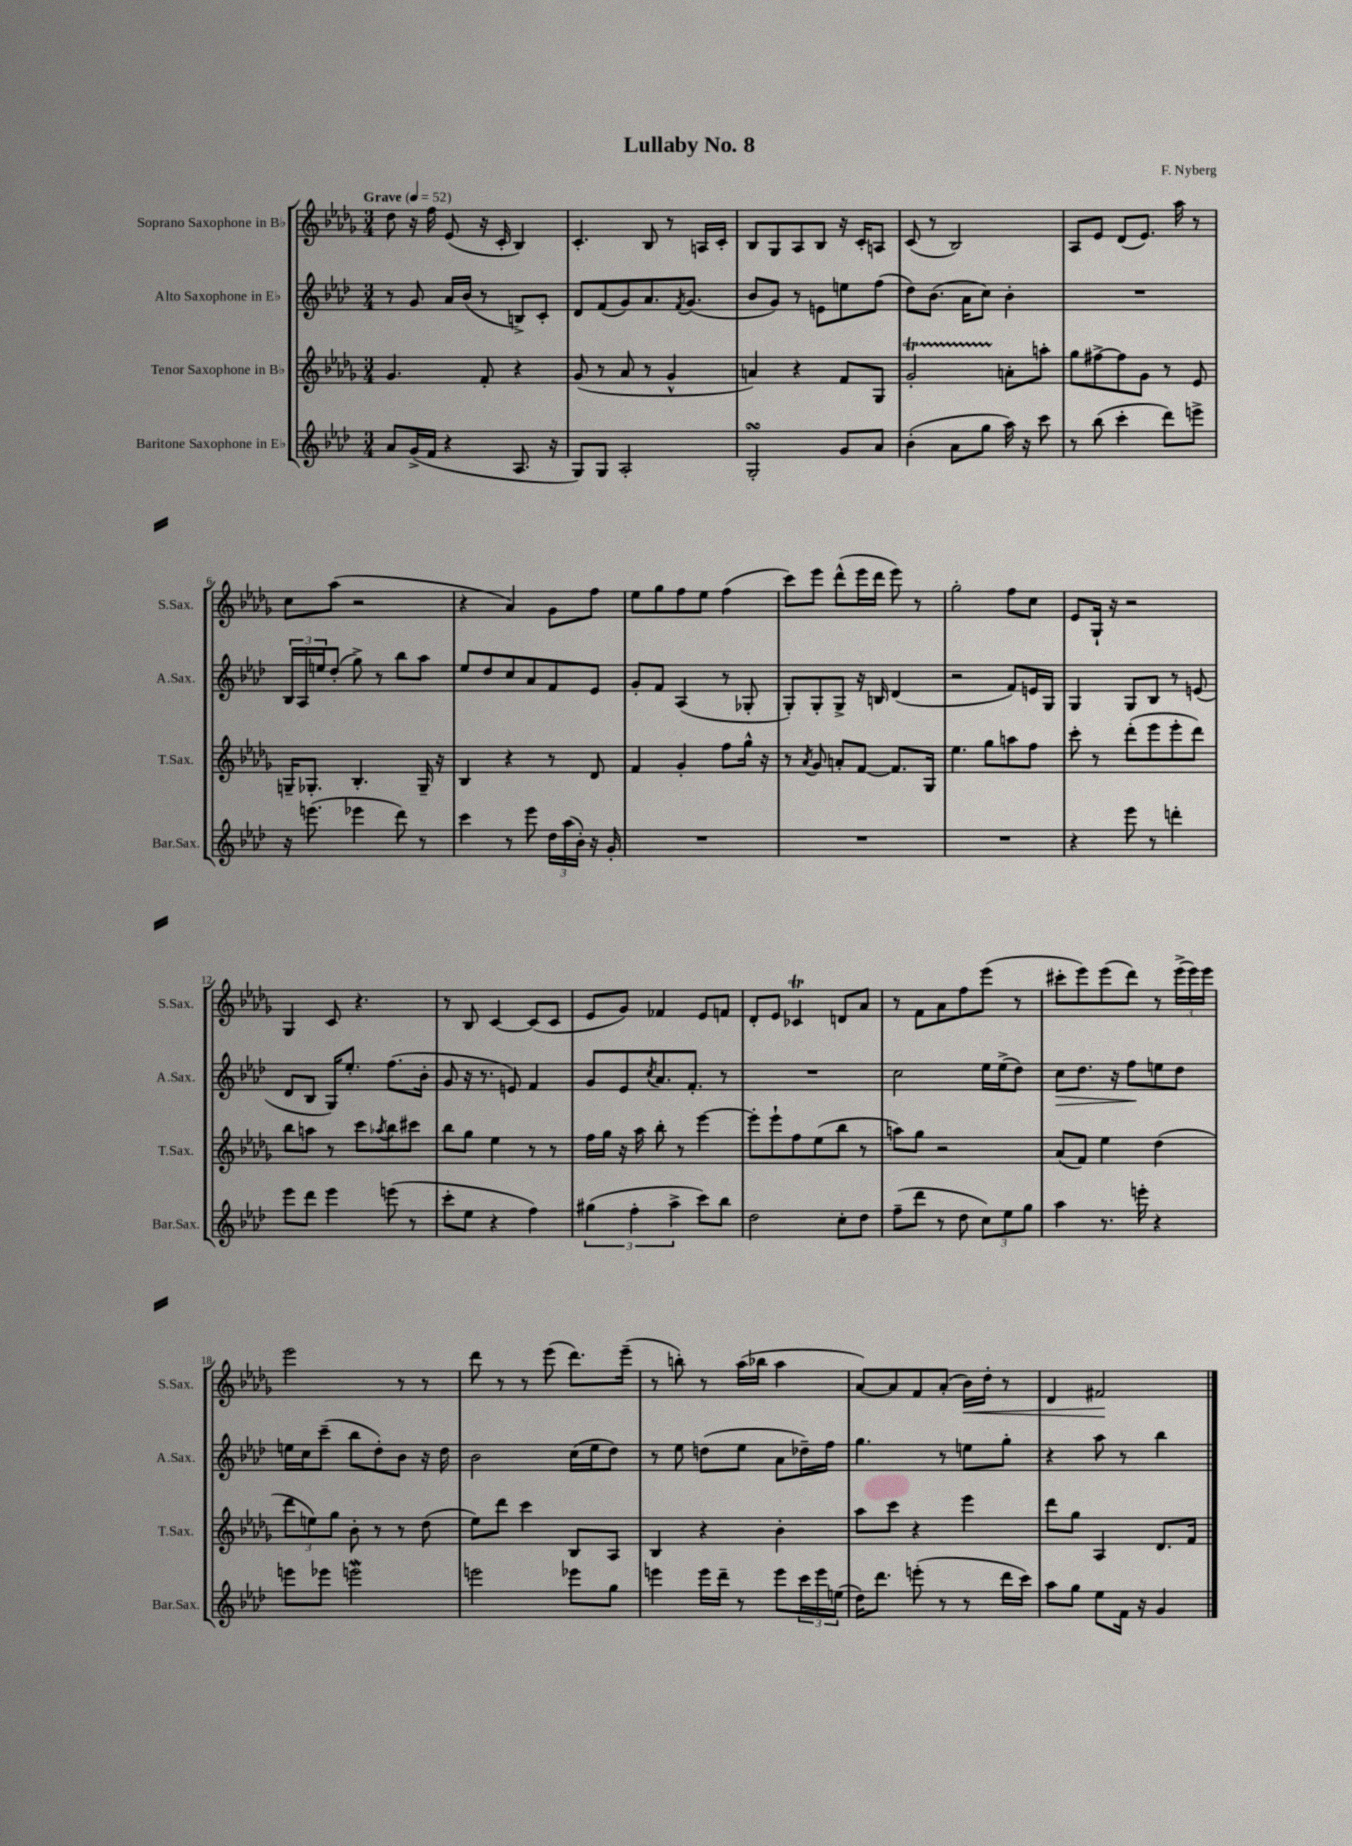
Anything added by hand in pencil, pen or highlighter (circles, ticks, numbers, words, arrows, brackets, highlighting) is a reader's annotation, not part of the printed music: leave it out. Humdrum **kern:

**kern	**kern	**kern	**kern
*staff4	*staff3	*staff2	*staff1
*clefG2	*clefG2	*clefG2	*clefG2
*k[b-e-a-d-]	*k[b-e-a-d-g-]	*k[b-e-a-d-]	*k[b-e-a-d-g-]
*M3/4	*M3/4	*M3/4	*M3/4
*MM52	*MM52	*MM52	*MM52
8a-	4.g-	8r	8dd-
(16g^	.	8g	16r
16f	.	.	16ff
4r	.	16a-	(8e-
.	.	(16b-	.
.	8f'	8r	16r
.	.	.	16c'
8.A-	4r	8B^)	4B-)
.	.	8c'	.
16r	.	.	.
=	=	=	=
8G)	(8g-	8d-	4.c'
8G	8r	(8f	.
2A-'	8a-	8g)	.
.	8r	8.a-	8B-
.	4g-^^	.	8r
.	.	8qf	.
.	.	(8.g	.
.	.	.	16A
.	.	.	16c'
=	=	=	=
2G'	4a)	8b-	8B-
.	.	8g)	8G-
.	4r	8r	8A-
.	.	8e	8B-
8g	8f	8ee	16r
.	.	.	16c'
8a-	8G-	(8ff	8A
=	=	=	=
(4b-'	2g-'	8dd-)	(8c
.	.	(8.b-	8r
8a-	.	.	2B-)
.	.	16a-	.
8gg	.	8cc)	.
16aa-)	8a'	4b-'	.
16r	.	.	.
8ccc	8aa'	.	.
=	=	=	=
8r	8gg-	2.r	8A-
(8bb-	[8ff#^	.	8e-
4ccc'	8ff#]	.	(8d-
.	8g-	.	8.e-)
8ddd-)	8r	.	.
.	.	.	16aa-
8eee^	8e-	.	8r
=	=	=	=
16r	16G~	24B-	8cc
.	.	24A-	.
(8.eee	8.G-'	.	.
.	.	24ee	.
.	.	(8dd-'	(8aa-
4eee-	4.B-'	8gg^)	2r
.	.	8r	.
8ddd-)	.	8bb-	.
8r	16G-~	8aa-	.
.	16r	.	.
=	=	=	=
4ccc	4B-	8ee-	4r
.	.	8dd-	.
8r	4r	8cc	4a-)
8eee-	.	8a-	.
24dd-	8r	8f	8g-
(24aa-	.	.	.
24b-')	.	.	.
16r	8d-	8e-	8ff
16g'	.	.	.
=	=	=	=
2.r	4f	8g'	8ee-
.	.	8f	8gg-
.	4g-'	(4A-	8ff
.	.	.	8ee-
.	8ff	8r	(4ff
.	16gg-^^	8G-'	.
.	16r	.	.
=	=	=	=
2.r	8r	8G')	8ccc)
.	8qa-	.	.
.	8g-	8G'	8eee-
.	8a'	8G^	(8ddd-^^
.	[8f	16r	16eee-
.	.	16B	16ddd-
.	8.f]	(4d-	8eee-)
.	.	.	8r
.	16G-	.	.
=	=	=	=
2.r	4.ee-	2r	2gg-'
.	8gg-	.	.
.	8aa	8f)	8ff
.	8ff	16e	8cc
.	.	16G	.
=	=	=	=
4r	8ccc'	4G	8e-
.	8r	.	16G-`
.	.	.	16r
8eee-	(8ddd-'	8G	2r
8r	8eee-	8B-	.
4ddd'	8eee-'	8r	.
.	8ddd-)	(8e	.
=	=	=	=
8eee-	8bb-	8d-	4G-
8ddd-	8aa	8B-	.
4eee-	8r	16G)	8c
.	.	8.ee-'	.
.	8ccc	.	4.r
.	8qaa-	.	.
(8eee	8bb-	(8.ff	.
8r	8ccc#	.	.
.	.	16b-'	.
=	=	=	=
8ccc'	8bb-	8g	8r
8ee-	8gg-	16r	8B-
.	.	8.r	.
4r	4ee-	.	[4c
.	.	8e)	.
4ff)	8r	4f	(8c]
.	8r	.	8c
=	=	=	=
(6gg#	16ff	8g	8e-
.	16gg-	.	.
.	16r	8e-	8g-)
6ff'	.	.	.
.	16aa-	.	.
.	.	8qcc	.
.	8bb-'	8.a-	4f-
6aa-^	.	.	.
.	8r	.	.
.	.	8.f'	.
8ccc)	[4eee-	.	8e-
8bb-	.	8r	8f
=	=	=	=
2dd-	8eee-']	2.r	8d-'
.	8eee-`	.	8e-
.	8ff	.	4c-
.	(8ee-	.	.
8cc'	8bb-	.	8d
8dd-	8r	.	8a-
=	=	=	=
(8ff~	8aa)	2cc	8r
8ddd-	8gg-	.	8f
8r	2r	.	8a-
8dd-	.	.	8ff
12cc)	.	16ee-	(8eee-
.	.	(16ee-^	.
12ee-	.	.	.
.	.	8dd-)	8r
12gg	.	.	.
=	=	=	=
4aa-	(8a-	8cc	8ccc#'
.	8f)	8.dd-	8eee-)
8.r	4ee-	.	(8eee-
.	.	16r	.
.	.	8ff	8ddd-)
16eee'	.	.	.
4r	(4dd-	8ee	8r
.	.	8dd-	(24eee-^
.	.	.	24eee-)
.	.	.	24eee-
=	=	=	=
8eee	12ddd-	16ee	2eee-
.	.	16cc	.
.	12ee)	.	.
8eee-	.	(8ccc~	.
.	12gg-	.	.
2eee	8b-'	8bb-	.
.	8r	8dd-')	.
.	8r	8b-	8r
.	(8dd-	16r	8r
.	.	16dd-	.
=	=	=	=
2eee	8ee-)	2b-	8ddd-
.	8ddd-	.	8r
.	4ccc	.	8r
.	.	.	(8eee-
8eee-	8B-	(16cc	8.ddd-)
.	.	16ee-	.
8gg	8A-	8dd-)	.
.	.	.	(16eee-~
=	=	=	=
4eee	4B-	8r	8r
.	.	8ee-	8bb')
16eee	4r	(8dd	8r
16ddd-~	.	.	.
8r	.	8ee-	(16aa-
.	.	.	16bb-
8eee	4b-'	8a-	4aa-
24ccc	.	16dd-~)	.
24eee	.	.	.
.	.	16ff	.
(24ee	.	.	.
=	=	=	=
16dd-)	8aa-	4.gg	[8a-)
8.ddd-	.	.	.
.	8ccc	.	8a-]
(8eee'	4r	.	8f
8r	.	8r	(8a-'
8r	4eee-	8ee	16b-)
.	.	.	16dd-'
16ddd-	.	8gg'	8r
16ccc)	.	.	.
=	=	=	=
8aa-	8ddd-	4r	4d-
8gg	8gg-	.	.
8ee-	4A-	8aa-	2f#
16f	.	8r	.
16r	.	.	.
4g	8.d-	4bb-	.
.	16f	.	.
==	==	==	==
*-	*-	*-	*-
